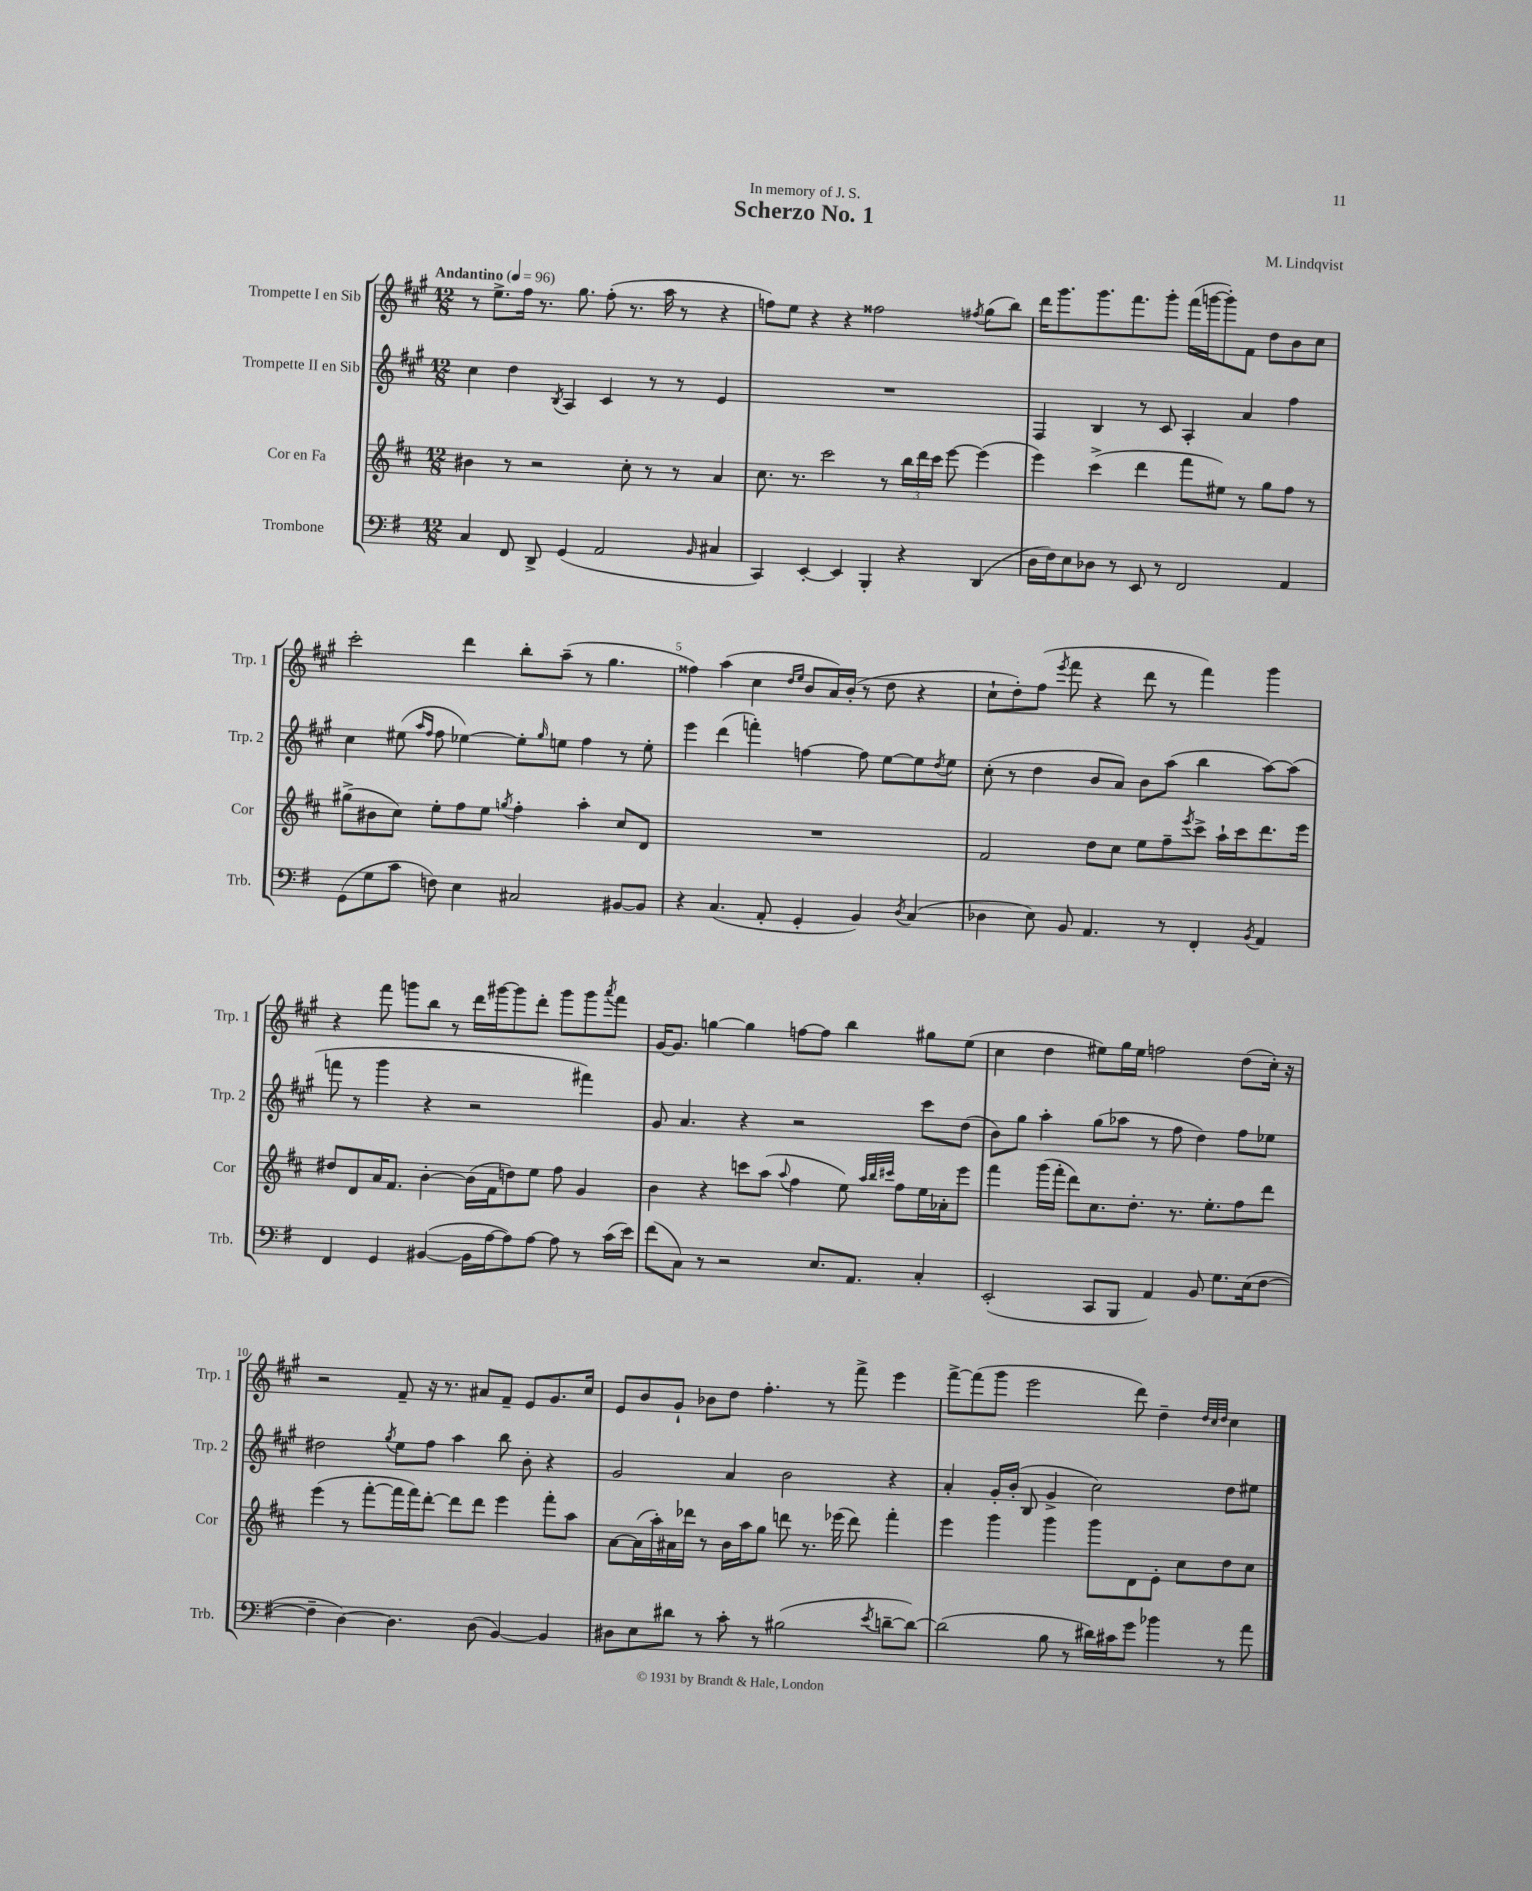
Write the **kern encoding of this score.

**kern	**kern	**kern	**kern
*staff4	*staff3	*staff2	*staff1
*clefF4	*clefG2	*clefG2	*clefG2
*k[f#]	*k[f#c#]	*k[f#c#g#]	*k[f#c#g#]
*M12/8	*M12/8	*M12/8	*M12/8
*MM96	*MM96	*MM96	*MM96
4C/	4b#\	4cc#\	8r
.	.	.	8.ee^\L
8FF#/	8r	4dd\	.
.	.	.	16ff#\Jk
8DD^/	2r	.	8.r
.	.	8qB/	.
(4GG/	.	4A/	.
.	.	.	8.gg#\
2AA/	.	4c#/	(8ff#'\
.	8cc#'\	.	8.r
.	8r	8r	.
.	.	.	16aa\
.	8r	8r	8r
16qqBB/	.	.	.
4C#/	4a/	4e/	4r
=	=	=	=
4CC/)	8.cc#\	1.r	8ff\L)
.	.	.	8ee\J
.	8.r	.	.
[4EE'/	.	.	4r
.	2ccc#\	.	.
4EE/]	.	.	4r
4BBB'/	.	.	2ff##\
.	8r	.	.
4r	24bb\LL	.	.
.	24ddd\	.	.
.	24ccc#\JJ	.	.
.	[8eee\	.	.
.	.	.	8qff#/
(4DD/	(4eee\]	.	(8gg#\L
.	.	.	8bb\J)
=	=	=	=
16D\LL	4eee\)	4F#/	16ddd\LK
16F#\J)	.	.	8.ggg#\
8E\	.	.	.
8D-\J	(4ccc#^\	4B/	8.ggg#\
8r	.	.	.
.	.	.	8.fff#\
8EE/	4ddd\	8r	.
8r	.	8c#/	8ggg#'\J
2FF#/	8fff#\L	4A'/	(16fff#\LL
.	.	.	[16ggg\J
.	8ee#\J)	.	8ggg'\])
.	8r	4a/	8f#\J
.	8gg\L	.	8dd\L
4AA/	8ff#\J	4ff#\	8b\
.	8r	.	8cc#\J
=	=	=	=
(8GG\L	(8gg#^\L	4cc#\	2ccc#'\
8G\	8b#\	.	.
8c\J	8cc#\J)	(8ee#\	.
.	.	16qqaa/LL	.
.	.	16qqff#/JJ	.
8F\)	8ee'\L	8ff#\	.
4E\	8ff#\	[4ee-\)	4ddd\
.	8ee\J	.	.
.	8qgg/	.	.
2C#/	4ff#'\	8ee-'\]L	8bb'\L
.	.	16qqgg#/	.
.	.	8ee\J	(8aa~\J
.	4aa'\	4ff#\	8r
.	.	.	4.gg#\
[8BB#/L	8cc#/L	8r	.
8BB#/]J	8d/J	8ee'\	.
=	=	=	=
4r	1.r	4eee\	4ff##\)
(4.C/	.	(4ddd\	(4aa\
.	.	4fff'\)	4cc#\
8AA'/	.	.	.
.	.	.	16qqdd/LL
.	.	.	16qqee/JJ
4GG'/	.	[4ff\	8b/L
.	.	.	16a/L)
.	.	.	(16b'/JJ
4BB/)	.	8ff\]	8r
.	.	[8ee\L	8dd\
8qD/	.	.	.
(4C/	.	8ee\]	4r
.	.	8qdd/	.
.	.	8ee\J	.
=	=	=	=
4D-\	2f#/	(8cc#'\	8cc#`\L
.	.	8r	8dd'\)
8E\)	.	4dd\	(8ff#\J
.	.	.	8qeee/
8BB/	.	.	8fff#\
4.AA/	8dd\L	8b/L	4r
.	8cc#\J	8a/J)	.
.	8ee\L	8b\L	8ddd\
8r	8ff#~\	(8aa\J	8r
.	8qeee/	.	.
4FF#'/	8ccc#^\J	4bb\	4fff#\)
.	16aa`\LL	.	.
.	16ccc#\J	.	.
8qBB/	.	.	.
4AA/	8.ddd\	[8aa\L)	4ggg#\
.	.	(8aa\]J	.
.	16eee\Jk	.	.
=	=	=	=
4FF#/	8dd#/L	8fff\	4r
.	8d/	8r	.
4GG/	16a/K	4ggg#\	8fff#\
.	8.f#/J	.	.
.	.	.	8ggg\L
([4BB#/	[4b'\	4r	8bb\J
.	.	.	8r
16BB#\]LL	(16b\]LL	2r	16ddd\LL
[16A\J	16f#\J	.	[16ggg#\J
8A\])	8dd\)	.	8ggg#\]
[8A\J	8ee\J	.	8ddd'\J
8A\]	8ff#\	.	8ggg#\L
8r	4g/	4fff#\)	8ggg#\
.	.	.	8qaaa/
(16c\LL	.	.	8fff#\J
16e\JJ)	.	.	.
=	=	=	=
(8f#\L	4b\	8g#/	[16g#/LK
.	.	.	8.g#/]J
8C\J)	.	4.a/	.
8r	4r	.	[4gg\
2r	.	.	.
.	8ccc\L	4r	4gg\]
.	(8aa\J	.	.
.	8qqaa/	.	.
.	4ff#\	2r	[8ff\L
8.E/L	.	.	8ff\]J
.	8ee\)	.	4bb\
8.AA/J	.	.	.
.	32qqaa/LLL	.	.
.	32qqbb/	.	.
.	32qqccc#/JJJ	.	.
.	8ff#\L	.	.
4C'/	16ee\L	8ccc#\L	8gg#\L
.	16a-'\J	.	.
.	8eee\J	(8dd\J	(8ee\J
=	=	=	=
(2EE'/	4fff#\	8b\L)	4cc#\
.	.	8gg#\J	.
.	(16ggg\LL	4aa'\	4dd\
.	16fff#'\JJ	.	.
.	8ddd\L)	.	.
8CC/L	8.cc#\	(8gg#\L	8ee#\L)
8BBB/J	.	8aa-\J	16gg#\L
.	8.dd'\J	.	16ee#\JJ
4AA/)	.	8r	2ff\
.	8.r	8ff#\	.
8BB/	.	4dd\)	.
.	8.ee'\L	.	.
8.G\L	.	.	.
.	8ff#\	8ff#\L	(8dd\L
(16E\k	.	.	.
[8F#\J	8ddd\J	8ee-\J	16cc#'\Jk)
.	.	.	16r
=	=	=	=
4F#~\]	(4eee\	2dd#\	2r
[4D\)	8r	.	.
.	[8fff#'\L	.	.
.	.	8qgg#/	.
4.D\]	16fff#\]L	8ee\L	8f#~/
.	16fff#\J)	.	.
.	[8ddd'\J	8ff#\J	16r
.	.	.	8.r
.	8ddd\]L	4aa\	.
(8D\	8ddd\J	.	8a#/L
[4BB/)	4eee\	8bb\	8f#~/J
.	.	8b'\	8e/L
4BB/]	8fff#'\L	4r	8.g#/
.	8aa\J	.	.
.	.	.	16cc#/Jk
=	=	=	=
8D#\L	[8a\L	2g#/	8e/L
8E\	(16a\]L	.	8b/
.	16aa'\)	.	.
8d#\J	16a#\	.	8g#`/J
.	16ddd-\JJ	.	.
8r	8r	.	8b-\L
8c'\	16b\LL	4a/	8dd\J
.	16aa\J	.	.
8r	8gg\J	.	4.ff#'\
(2B#\	8ddd\	2b\	.
.	8.r	.	.
.	.	.	8r
.	(16eee-\	.	.
.	8ddd\)	.	8fff#^\
8qe/	.	.	.
[8d~\L	4fff#'\	4r	4eee\
8d\_J)	.	.	.
=	=	=	=
(2d\]	4eee\	4a'/	[8fff#^\L
.	.	.	(8fff#\]
.	4ggg\	16g#'/LL	8ggg#\J
.	.	(16b'/JJ	.
.	.	8B/	2eee\
8B\	4ggg\	4g#^/	.
8r	.	.	.
16d#\LL)	8ggg\L	2cc#\)	.
16c#\J	.	.	.
8g\J	8d\	.	8ddd\)
4b-\	8e'\J	.	4dd~\
.	8cc#\L	.	.
.	.	.	32qqdd/LLL
.	.	.	32qqcc#/
.	.	.	32qqdd/JJJ
8r	8dd\	8dd\L	4cc#\
8a\	8cc#\J	8ee#\J	.
==	==	==	==
*-	*-	*-	*-
